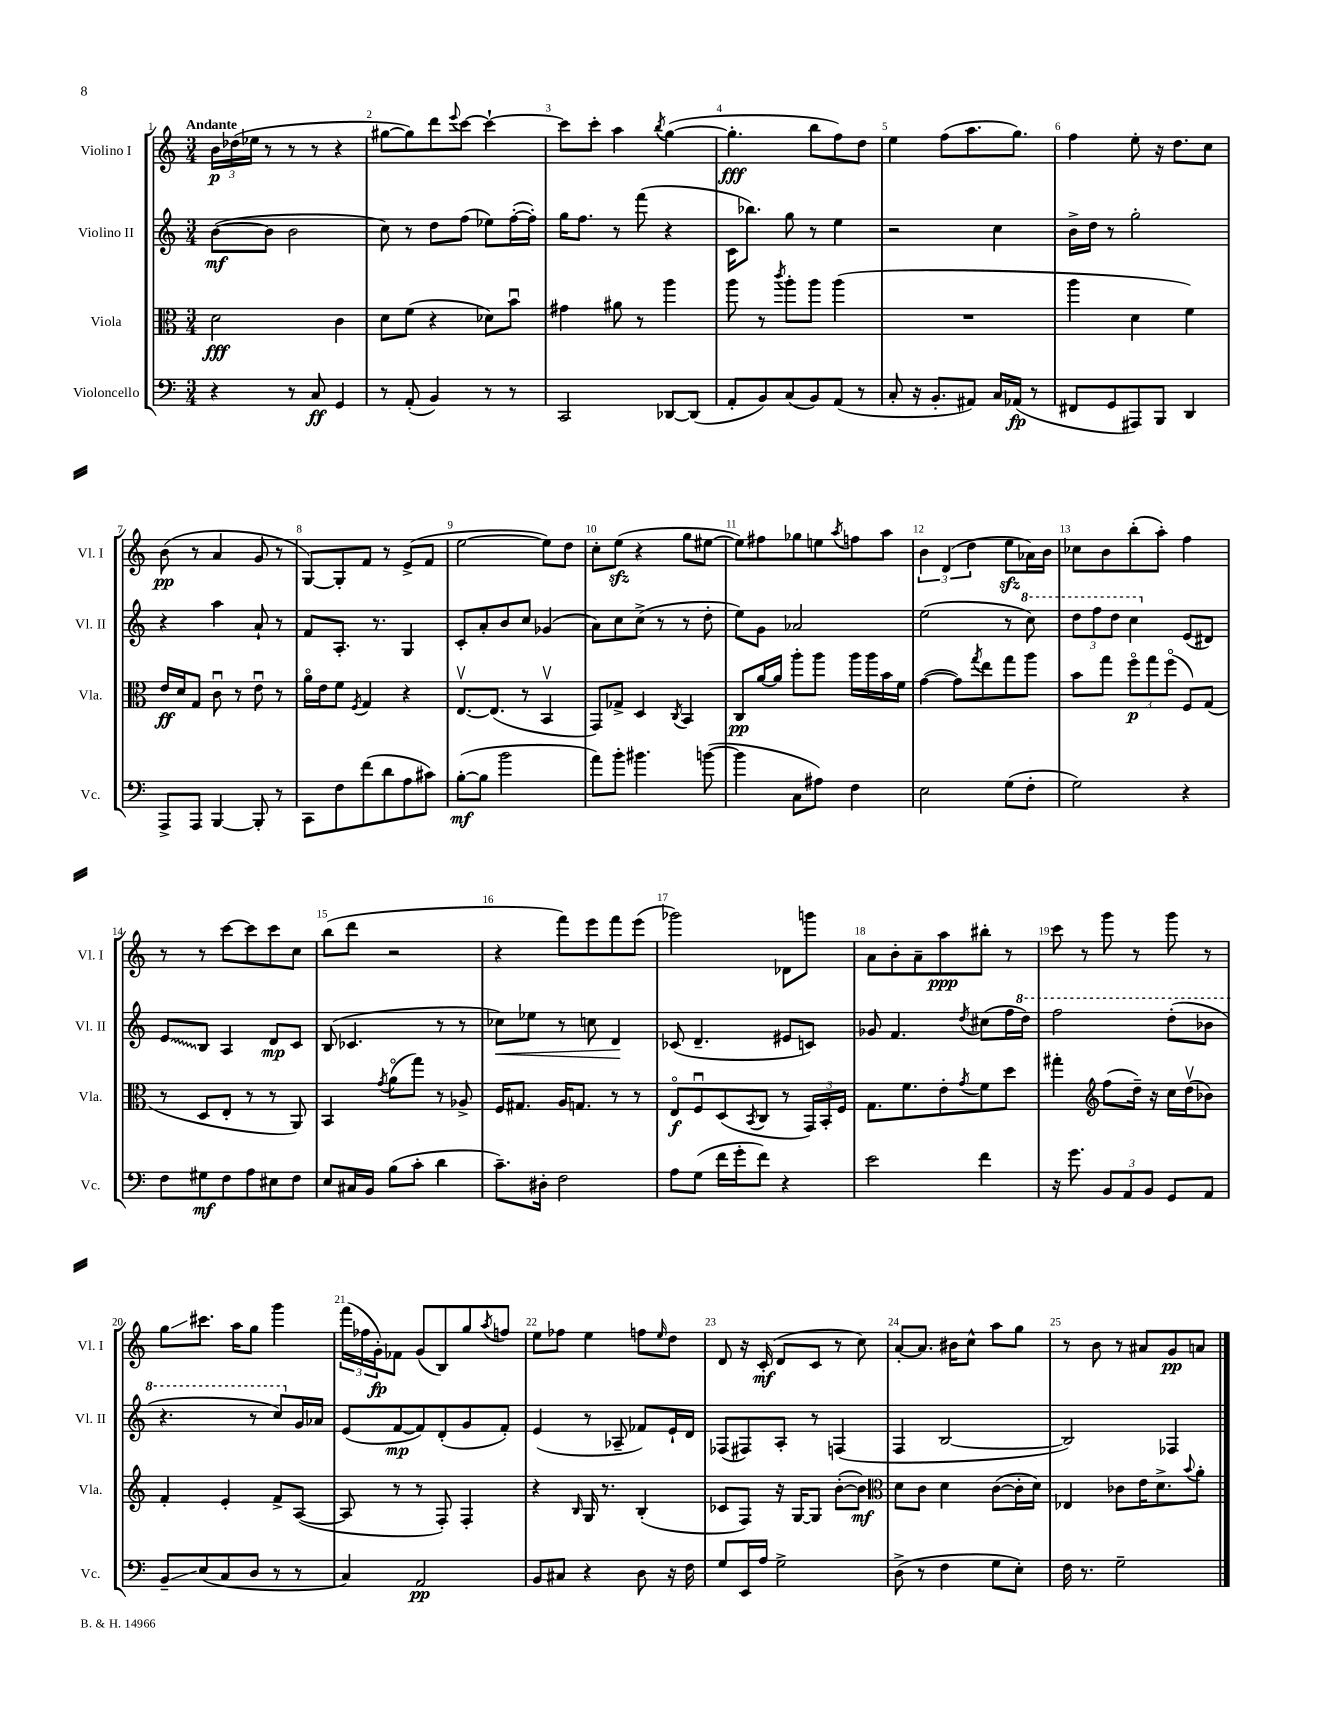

**kern	**kern	**kern	**kern
*staff4	*staff3	*staff2	*staff1
*clefF4	*clefC3	*clefG2	*clefG2
*k[]	*k[]	*k[]	*k[]
*M3/4	*M3/4	*M3/4	*M3/4
4r	2d	([8b	24b
.	.	.	(24dd-
.	.	.	24ee-
.	.	8b]	8r
8r	.	2b	8r
8C	.	.	8r
4GG	4c	.	4r
=	=	=	=
8r	8d	8cc)	[8gg#
(8AA'	(8f	8r	8gg#])
4BB)	4r	8dd	8ddd
.	.	.	8qqeee
.	.	(8ff	[8ccc
8r	8d-)	8ee-)	4ccc`_
8r	8bu	([16ff'	.
.	.	16ff'])	.
=	=	=	=
2CC	4g#	16gg	8ccc]
.	.	8.ff	.
.	.	.	8ccc'
.	8a#	8r	4aa
.	8r	(8fff	.
.	.	.	8qbb
[8DD-	4aa	4r	([4gg
(8DD-]	.	.	.
=	=	=	=
8AA'	8aa	16c	4.gg']
.	.	8.bb-)	.
8BB)	8r	.	.
.	8qccc	.	.
(8C	8aa'	8gg	.
8BB)	8aa	8r	8bb
(8AA	(4aa	4ee	8ff)
8r	.	.	8dd
=	=	=	=
8C'	2.r	2r	4ee
16r	.	.	.
8.BB'	.	.	.
.	.	.	(8ff
8AA#)	.	.	8.aa
16C	.	4cc	.
(16AA-	.	.	8.gg)
8r	.	.	.
=	=	=	=
8FF#	4aa	16b^	4ff
.	.	16dd	.
8GG	.	8r	.
8AAA#)	4d	2gg'	8ee'
8BBB	.	.	16r
.	.	.	8.dd
4DD	4f)	.	.
.	.	.	8cc
=	=	=	=
8AAA^	16e	4r	(8b
.	16d	.	.
8AAA	8G	.	8r
[4BBB	8cu	4aa	4a
.	8r	.	.
8BBB']	8eu	8a`	8g
8r	8r	8r	8r
=	=	=	=
8CC	16ao	8f	[8G)
.	16e	.	.
8F	8f	8.A'	8G']
.	8qF	.	.
(8f	4G	.	8f
.	.	8.r	.
8d	.	.	8r
8A	4r	4G	(8e^
8c#)	.	.	8f
=	=	=	=
([8B'	[8.Ev	8c'	[2ee
8B]	.	8a'	.
.	(8.E]	.	.
2b	.	8b	.
.	8r	8cc	.
.	4BBv	(4g-	8ee])
.	.	.	8dd
=	=	=	=
8a)	8GG)	8a)	8cc'
8b'	8G-^	8cc	(8ee
4.b#	4D	(8cc^	4r
.	.	8r	.
.	8qC	.	.
.	4BB	8r	8gg
([8b	.	8dd'	[8ee#
=	=	=	=
4b]	8C	8ee)	8ee#])
.	[16a	8g	8ff#
.	16a]	.	.
8C	8aa'	2a-	8gg-
8A#)	8aa	.	8ee
.	.	.	8qaa
4F	16aa	.	8ff
.	16aa	.	.
.	16b	.	8aa
.	16f	.	.
=	=	=	=
2E	([4g	(2ee	6b
.	.	.	(6d
.	8g])	.	.
.	.	.	6dd
.	8qgg	.	.
.	8ee	.	.
(8G	8gg	8r	8ee
8F'	8aa	8ccc)	16a-)
.	.	.	16b
=	=	=	=
2G)	8b	12ddd	8cc-
.	.	12fff	.
.	8gg	.	8b
.	.	12ddd	.
.	12ffo	4ccc	(8bb'
.	12gg	.	.
.	.	.	8aa')
.	(12ffo	.	.
4r	8F)	(8e	4ff
.	(8G	8d#)	.
=	=	=	=
8F	8r	8e	8r
8G#	8D	8B	8r
8F	8E'	4A	[8ccc
8A	8r	.	8ccc]
8E#	8r	8d	8ccc
8F	8AA)	8c	8cc
=	=	=	=
8E	4BB	(8B	(8bb
16C#	.	4.c-	8ddd
16BB	.	.	.
.	8qg	.	.
(8B	(8ao	.	2r
8c'	8gg)	.	.
4d	8r	8r	.
.	8A-^	8r	.
=	=	=	=
8.c~)	16F	8cc-)	4r
.	8.G#	.	.
.	.	8ee-	.
16D#'	.	.	.
2F	16A	8r	8fff)
.	8.G	.	.
.	.	8cc	8eee
.	8r	4d	8fff
.	8r	.	(8eee
=	=	=	=
8A	8Eo	(8c-	2ggg-)
(8G	8Fu	4.d~	.
16f	(8D	.	.
16g'	.	.	.
.	8qBB	.	.
8f)	8C	.	.
4r	8r	8e#	8d-
.	24GG)	8c)	8ggg
.	24BB'	.	.
.	24F	.	.
=	=	=	=
2e	8.G	8g-	8a
.	.	4.f	8b'
.	8.f	.	.
.	.	.	8a~
.	8e'	.	8aa
.	8qg	8qdd	.
4f	8f	(8cc#	8bb#'
.	8dd	16ff	8r
.	.	16ddd)	.
=	=	=	=
16r	4gg#'	2fff	8ccc
8.g	.	.	.
.	.	.	8r
*	*clefG2	*	*
12BB	(8ff	.	8ggg
12AA	.	.	.
.	16dd~)	.	8r
12BB	.	.	.
.	16r	.	.
8GG	16cc	(8ddd'	8ggg
.	(16ddv	.	.
8AA	8b-)	8bb-	8r
=	=	=	=
8BB~	4f'	4.r	8gg
(8E	.	.	8.ccc#
8C	4e'	.	.
.	.	.	16aa
8D	.	8r	8gg
8r	8f^	8ccc)	4ggg
8r	([8A	16g	.
.	.	16a-	.
=	=	=	=
4C)	8A]	(8e	(24fff
.	.	.	24ff-
.	.	.	24g')
.	8r	[8f	8f-
2AA	8r	8f])	(8g
.	8F')	(8d'	8B)
.	4F'	8g	8gg
.	.	.	8qaa
.	.	8f')	8ff
=	=	=	=
8BB	4r	(4e	8ee
8C#	.	.	8ff-
.	16qqB	.	.
4r	16G	8r	4ee
.	8.r	.	.
.	.	8A-~	.
8D	(4B'	8f-)	8ff
.	.	.	16qqee
16r	.	16e`	8dd
16F	.	16d	.
=	=	=	=
8G	8c-	(8F-	8d
16EE	8F)	8F#)	16r
16A	.	.	(16c'
2G^	16r	8A'	8d
.	[16G	.	.
.	8G]	8r	8c
.	([8b'	(4F	8r
.	8b])	.	8cc)
=	=	=	=
*	*clefC3	*	*
(8D^	8d	4F	[8a'
8r	8c	.	8.a]
4F	4d	[2B	.
.	.	.	16b#
.	.	.	8cc^^
8G	([8c	.	8aa
8E')	16c']	.	8gg
.	16d)	.	.
=	=	=	=
16F	4E-	2B])	8r
8.r	.	.	.
.	.	.	8b
2G~	8c-	.	8r
.	16e	.	8a#
.	8.d^	.	.
.	.	4F-	8g
.	8qqb	.	.
.	8a'	.	8a
==	==	==	==
*-	*-	*-	*-
